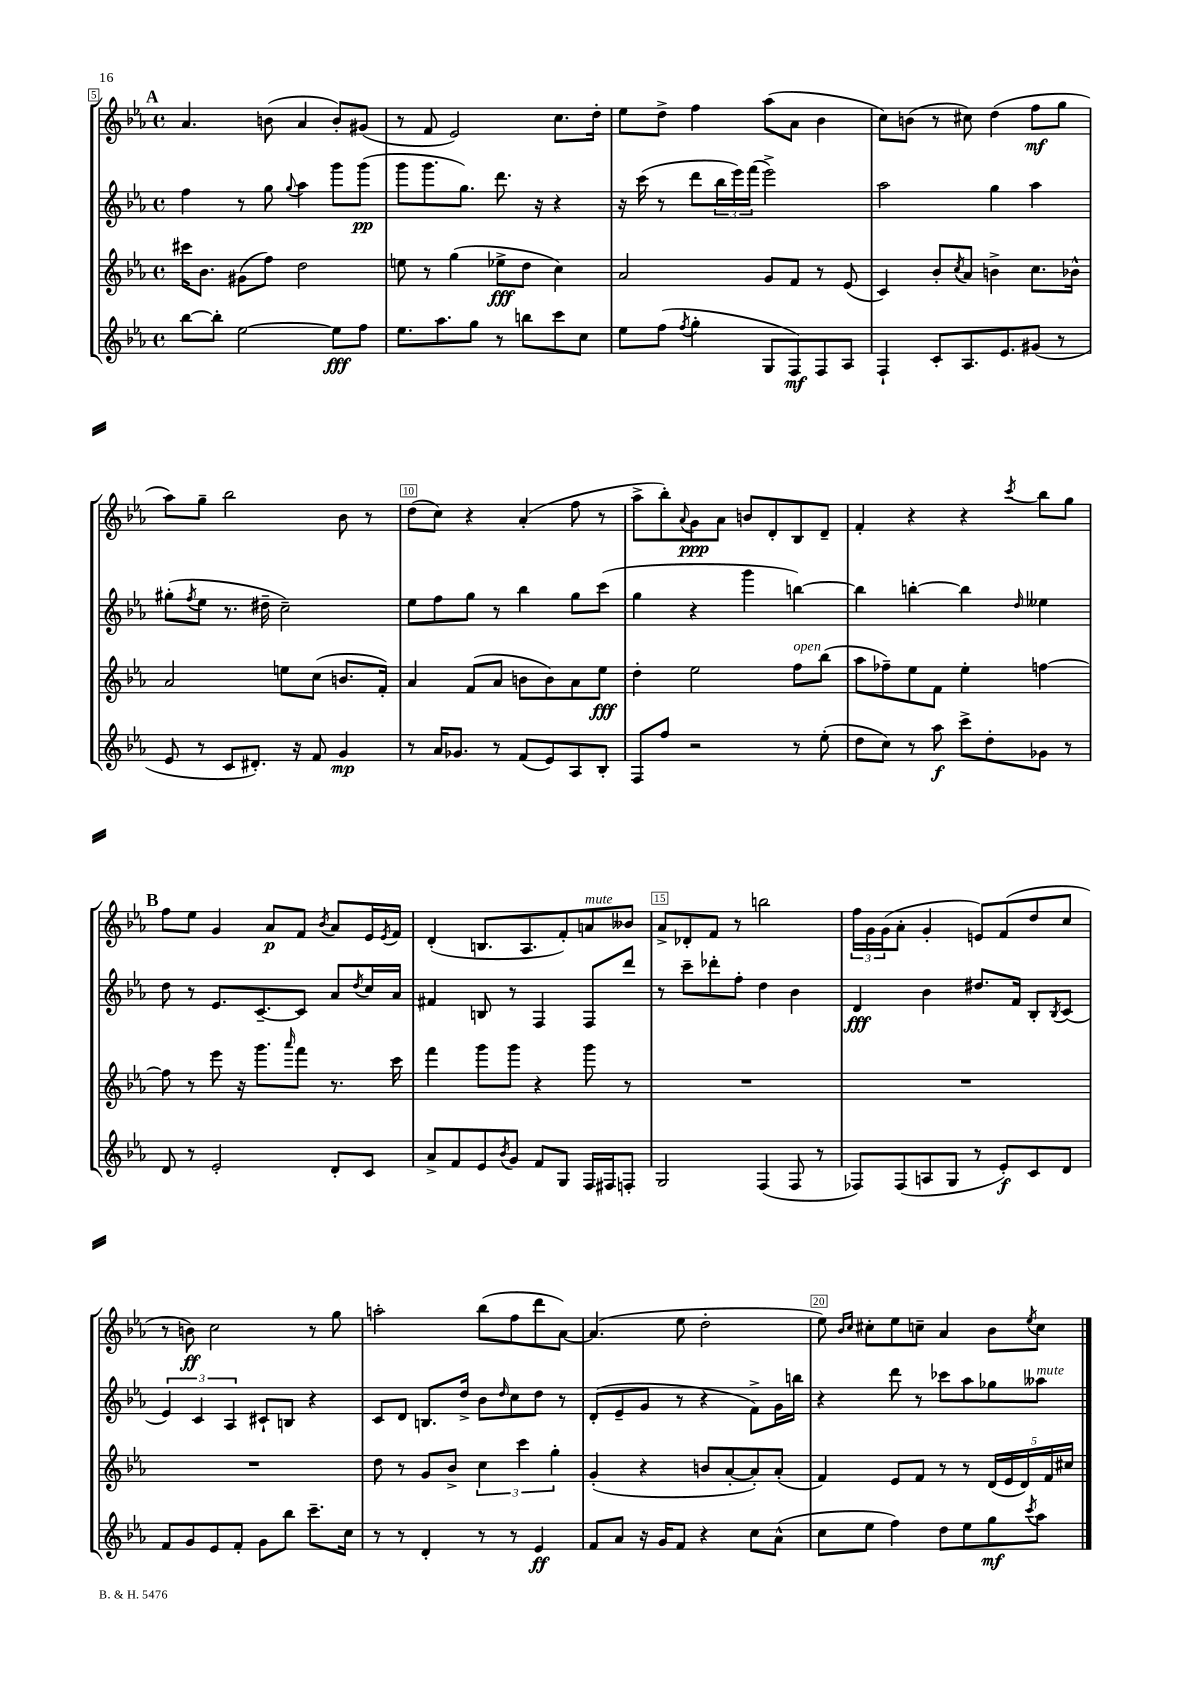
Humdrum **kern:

**kern	**kern	**kern	**kern
*staff4	*staff3	*staff2	*staff1
*clefG2	*clefG2	*clefG2	*clefG2
*k[b-e-a-]	*k[b-e-a-]	*k[b-e-a-]	*k[b-e-a-]
*M4/4	*M4/4	*M4/4	*M4/4
*met(c)	*met(c)	*met(c)	*met(c)
[8bb-	16ccc#	4ff	4.a-
.	8.b-	.	.
8bb-']	.	.	.
[2ee-	(8g#	8r	.
.	8ff)	8gg	(8b
.	.	8qqgg	.
.	2dd	4aa-	4a-
8ee-]	.	8ggg	8b')
8ff	.	(8ggg	(8g#
=	=	=	=
8.ee-	8ee	8ggg	8r
.	8r	8.ggg	8f
8.aa-	.	.	.
.	(4gg	.	2e-)
.	.	8.gg)	.
8gg	.	.	.
8r	8ee-^	8.ddd	.
8bb	8dd	.	.
.	.	16r	.
8ccc	4cc)	4r	8.cc
8cc	.	.	.
.	.	.	16dd'
=	=	=	=
8ee-	2a-	16r	8ee-
.	.	(16ccc	.
(8ff	.	8r	8dd^
8qff	.	.	.
4gg'	.	8ddd	4ff
.	.	24bb-	.
.	.	24eee-)	.
.	.	(24fff	.
8G	8g	2eee-^)	(8aa-
8F)	8f	.	8a-
8F	8r	.	4b-
8A-	(8e-	.	.
=	=	=	=
4F`	4c)	2aa-	8cc)
.	.	.	(8b
8c'	8b-'	.	8r
.	8qcc	.	.
8.A-	8a-	.	8cc#)
.	4b^	4gg	(4dd
8.e-	.	.	.
(8g#	8.cc	4aa-	8ff
8r	.	.	8gg
.	16b-^^	.	.
=	=	=	=
8e-	2a-	(8gg#'	8aa-)
.	.	8qff	.
8r	.	8ee-	8gg~
8c	.	8.r	2bb-
8.d#')	.	.	.
.	.	16dd#~	.
.	8ee	2cc~)	.
16r	.	.	.
8f	(8cc	.	.
4g	8.b	.	8b-
.	.	.	8r
.	16f')	.	.
=	=	=	=
8r	4a-	8ee-	(8dd
16a-	.	8ff	8cc)
8.g-	.	.	.
.	(8f	8gg	4r
8r	8a-	8r	.
(8f	8b	4bb-	(4a-'
8e-)	8b)	.	.
8A-	8a-	8gg	8ff
8B-'	8ee-	(8ccc	8r
=	=	=	=
8F	4dd'	4gg	8aa-^
8ff	.	.	8bb-')
.	.	.	8qqa-
2r	2ee-	4r	8g
.	.	.	8a-
.	.	4ggg	8b
.	.	.	8d'
8r	8ff	[4bb)	8B-
(8ee-'	(8bb-	.	8d~
=	=	=	=
8dd	8aa-	4bb]	4f'
8cc)	8ff-~)	.	.
8r	8ee-	[4bb'	4r
8aa-	8f	.	.
8ccc^	4ee-'	4bb]	4r
8dd'	.	.	.
.	.	16qqdd	8qccc
8g-	[4ff	4ee--	8bb-
8r	.	.	8gg
=	=	=	=
8d	8ff]	8dd	8ff
8r	8r	8r	8ee-
2e-'	8eee-	8.e-	4g
.	16r	.	.
.	8.ggg	[8.c~	.
.	.	.	8a-
.	16qqaaa-	.	.
.	8fff	8c]	8f
.	.	.	8qb-
8d'	8.r	8a-	8a-
.	.	8qdd	.
8c	.	16cc	16e-
.	.	.	8qe-
.	16ccc	16a-	16f
=	=	=	=
8a-^	4fff	4f#	(4d'
8f	.	.	.
8e-	8ggg	8B	8.B
8qb-	.	.	.
8g	8ggg	8r	.
.	.	.	8.A-
8f	4r	4F	.
8G	.	.	8f')
16F	8ggg	8F	8a
16F#	.	.	.
8F'	8r	8ddd	8b--
=	=	=	=
2G	1r	8r	8a-^
.	.	8ccc~	8d-'
.	.	8ddd-'	8f
.	.	8ff'	8r
(4F	.	4dd	2bb
8F	.	4b-	.
8r	.	.	.
=	=	=	=
8F-)	1r	4d	24ff
.	.	.	24g
.	.	.	(24g
(8F-	.	.	8a-'
8A	.	4b-	4g'
8G	.	.	.
8r	.	8.dd#	8e)
8e-')	.	.	(8f
.	.	16f	.
8c	.	8B-'	8dd
.	.	8qB-	.
8d	.	(8c	8cc
=	=	=	=
8f	1r	6e-)	8r
8g	.	.	8b)
.	.	6c	.
8e-	.	.	2cc
.	.	6A-	.
8f'	.	.	.
8g	.	8c#`	.
8bb-	.	8B	.
8.ccc~	.	4r	8r
.	.	.	8gg
16cc	.	.	.
=	=	=	=
8r	8dd	8c	2aa'
8r	8r	8d	.
4d'	8g	8.B	.
.	8b-^	.	.
.	.	16dd^	.
8r	6cc	8b-	(8bb-
.	.	16qqdd	.
8r	.	8cc	8ff
.	6ccc	.	.
4e-	.	8dd	8ddd
.	6gg'	.	.
.	.	8r	[8a-)
=	=	=	=
8f	(4g'	(8d'	(4.a-]
8a-	.	8e-~	.
16r	4r	8g	.
16g	.	.	.
8f	.	8r	8ee-
4r	8b	4r	2dd'
.	[8a-'	.	.
8cc	8a-'])	8f^)	.
(8a-^^	(8a-'	16g	.
.	.	16bb	.
=	=	=	=
8cc	4f)	4r	8ee-)
.	.	.	16qqb-
.	.	.	16qqcc
8ee-	.	.	8cc#'
4ff)	8e-	8ddd	8ee-
.	8f	8r	8cc~
8dd	8r	8ccc-	4a-
8ee-	8r	8aa-	.
8gg	(20d	8gg-	8b-
.	20e-	.	.
.	20d)	.	.
8qccc	.	.	8qee-
8aa-	.	8aa--	8cc
.	20f	.	.
.	20cc#	.	.
==	==	==	==
*-	*-	*-	*-
